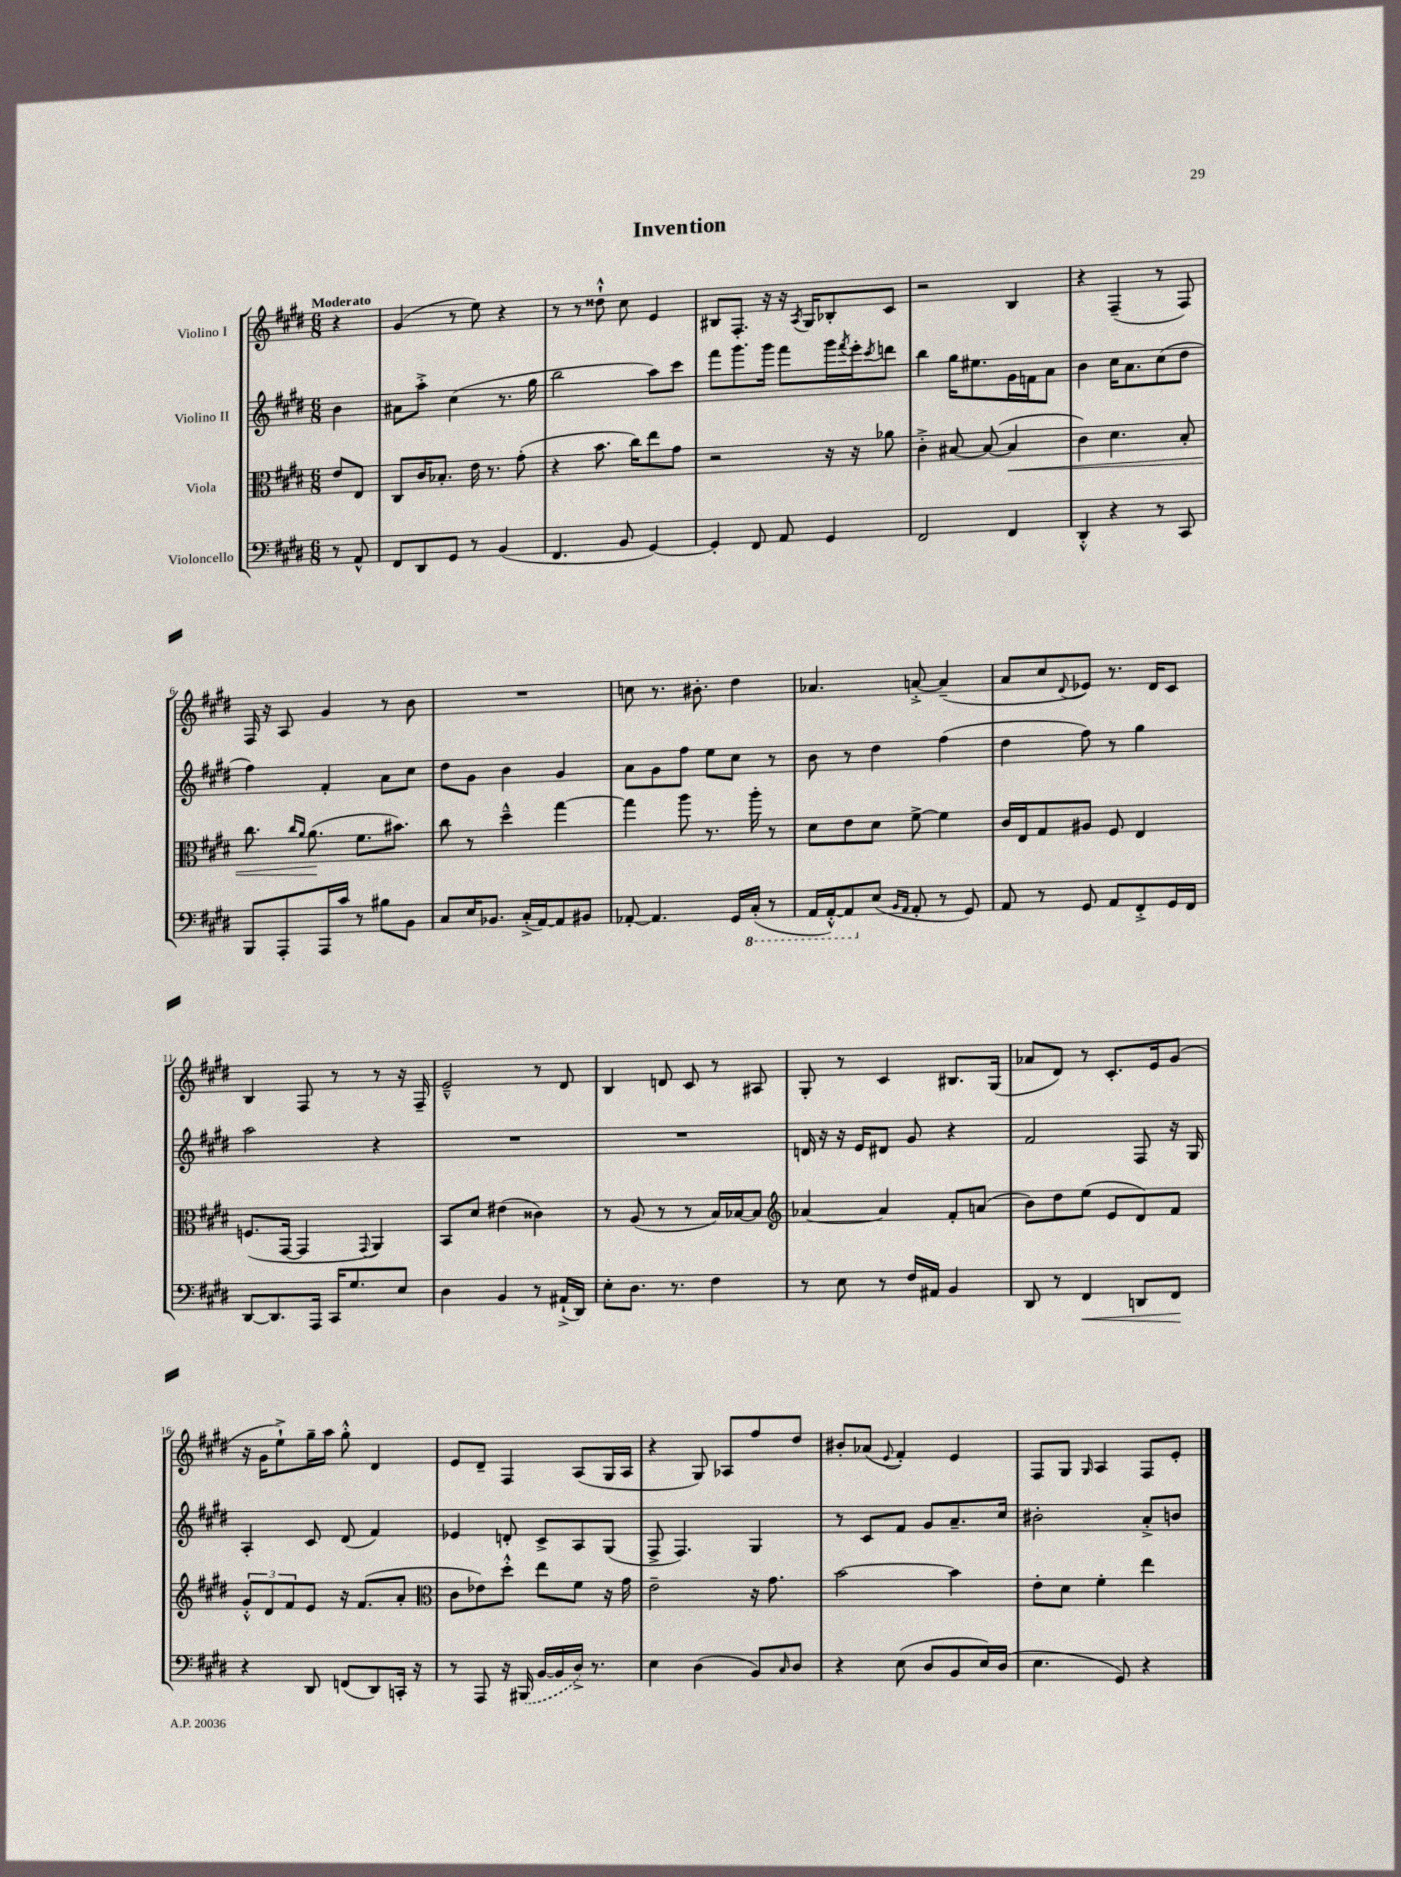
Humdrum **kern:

**kern	**kern	**kern	**kern
*staff4	*staff3	*staff2	*staff1
*clefF4	*clefC3	*clefG2	*clefG2
*k[f#c#g#d#]	*k[f#c#g#d#]	*k[f#c#g#d#]	*k[f#c#g#d#]
*M6/8	*M6/8	*M6/8	*M6/8
8r	8e	4b	4r
8AA^^	8E	.	.
=	=	=	=
8FF#	8C#	8a#	(4g#
8DD#	16c#	8aa'^	.
.	8.B-'	.	.
8GG#	.	(4cc#	8r
8r	16e	.	8ee)
.	8.r	.	.
(4BB	.	8.r	4r
.	(8g#'	.	.
.	.	16gg#	.
=	=	=	=
4.FF#	4r	2bb	8r
.	.	.	8r
.	8.b	.	8dd##`^^
8BB	.	.	8cc#
.	16cc#)	.	.
[4GG#)	8ee	8aa)	4e
.	8g#	8ccc#	.
=	=	=	=
4GG#']	2r	8fff#	8B#
.	.	8.ggg#	8.F#'
8FF#	.	.	.
.	.	16ggg#	16r
8AA	.	8fff#	16r
.	.	.	8qA
.	.	.	16G#
4GG#	16r	16ggg#	8B-'
.	.	8qfff#	.
.	16r	16eee'	.
.	.	8qccc#	.
.	8a-	8ddd	8c#
=	=	=	=
2FF#	4c#'^	4bb	2r
.	[8B#	16gg#	.
.	.	8.ee#	.
.	(8B#_	.	.
4FF#	4B#]	16g#	4B
.	.	16f	.
.	.	8a	.
=	=	=	=
4DD#'^^	4c#)	4b	4r
4r	4.d#	16cc#	(4F#~
.	.	8.a	.
8r	.	(8cc#	8r
8CC#	8B'	8dd#	8F#)
=	=	=	=
8BBB	8.cc#	4ff#)	16F#
.	.	.	16r
8AAA'	.	.	8A
.	16qqcc#	.	.
.	16qqa	.	.
.	(8.a	.	.
16AAA	.	4f#'	4g#
16c#	.	.	.
8r	8.f#	.	.
8B#	.	8a	8r
.	8.b#)	.	.
8BB	.	8cc#	8b
=	=	=	=
8C#	8cc#	8dd#	2.r
16E	8r	8g#	.
8.BB-	.	.	.
.	4dd#~^^	4b	.
(16C#'^	.	.	.
[16AA)	.	.	.
8AA]	[4gg#	4g#	.
8BB#	.	.	.
=	=	=	=
[8AA-'	4gg#]	8a	8cc
4.AA-]	.	8g#	8.r
.	8aa	8ff#	.
.	.	.	8.b#'
.	8.r	8ee	.
16GG#	.	8cc#	4dd#
(16CC#'	16aa'	.	.
8r	8r	8r	.
=	=	=	=
16AAA	8d#	8b	4.a-
[16AAA'^^)	.	.	.
8AAA]	8e	8r	.
(8E	8d#	4dd#	.
16qqBB	.	.	.
16qqAA	.	.	.
8AA'	[8f#^	.	[8a'^
8r	4f#]	(4ff#	(4a~]
8GG#)	.	.	.
=	=	=	=
8AA	16c#	4dd#	8a
.	16E	.	.
8r	8G#	.	8cc#
.	.	.	8qqd#
8GG#	8A#	8ff#)	8e-)
8AA	8F#	8r	8.r
8FF#'^	4E	4gg#	.
.	.	.	16d#
16GG#	.	.	8c#
16FF#	.	.	.
=	=	=	=
[8DD#	(8.F	2aa	4B
8.DD#]	.	.	.
.	[16GG#	.	.
.	4GG#]	.	8F#
16AAA	.	.	.
16CC#	.	.	8r
8.G#	.	.	.
.	8qqGG#	.	.
.	4AA)	4r	8r
8E	.	.	16r
.	.	.	16F#~
=	=	=	=
4D#	8BB	2.r	2e~^^
.	8d#	.	.
4BB	(4e#	.	.
8r	4c##)	.	8r
(16AA#`^	.	.	8d#
16DD#)	.	.	.
=	=	=	=
8E'	8r	2.r	4B
8.D#	(8A	.	.
.	8r	.	8d
8.r	.	.	.
.	8r	.	8c#
4F#	16B)	.	8r
.	[16B-	.	.
.	8B-]	.	8A#
=	=	=	=
*	*clefG2	*	*
8r	[4a-	16d	8G#'
.	.	16r	.
8E	.	16r	8r
.	.	16e	.
8r	4a-]	8d#	4c#
16F#	.	8g#	.
16AA#	.	.	.
4BB	8f#'	4r	8.B#
.	(8a	.	.
.	.	.	(16G#
=	=	=	=
8DD#	8b)	2f#	8a-
8r	8dd#	.	8d#)
4FF#	(8ee	.	8r
.	8e	.	8.c#'
8DD	8d#)	8F#	.
.	.	.	16e
8FF#	8f#	16r	(8g#
.	.	16G#	.
=	=	=	=
4r	12g#'^^	4A'	16r
.	.	.	16g#
.	12d#	.	.
.	.	.	8ee`^)
.	12f#	.	.
8DD#	8e	8c#	16gg#~
.	.	.	16aa
(8FF	16r	(8d#	8gg#'^^
.	(8.f#	.	.
8DD#)	.	4f#)	4d#
16CC'	8a'	.	.
16r	.	.	.
=	=	=	=
*	*clefC3	*	*
8r	8c#	4e-	8e
8AAA	8e-)	.	8d#~
16r	8dd#'^^	8d'	4F#
(16BBB#	.	.	.
[16BB	8ee	8c#^	.
16BB]	.	.	.
16D#^)	8f#	8A	(8A
8.r	.	.	.
.	16r	(8G#	16G#
.	16g#	.	16A
=	=	=	=
4E	2e~	8F#^	4r
.	.	4.F#)	.
(4D#	.	.	8G#)
.	.	.	8A-
8BB)	16r	4G#	8ff#
.	8.g#	.	.
16qqC#	.	.	.
8D#	.	.	8dd#
=	=	=	=
4r	[2b	8r	8b#'
.	.	8c#	(8a-
.	.	.	8qqe
(8E	.	8f#	4f#')
8D#	.	8g#	.
8BB	4b]	8.a~	4e
16E)	.	.	.
(16D#	.	16cc#	.
=	=	=	=
4.E	8e'	2b#'	8F#
.	8d#	.	8G#
.	.	.	16qqG#
.	4f#'	.	4A
8GG#)	.	.	.
4r	4ee	8a'^	8F#
.	.	8b	8e'
==	==	==	==
*-	*-	*-	*-
